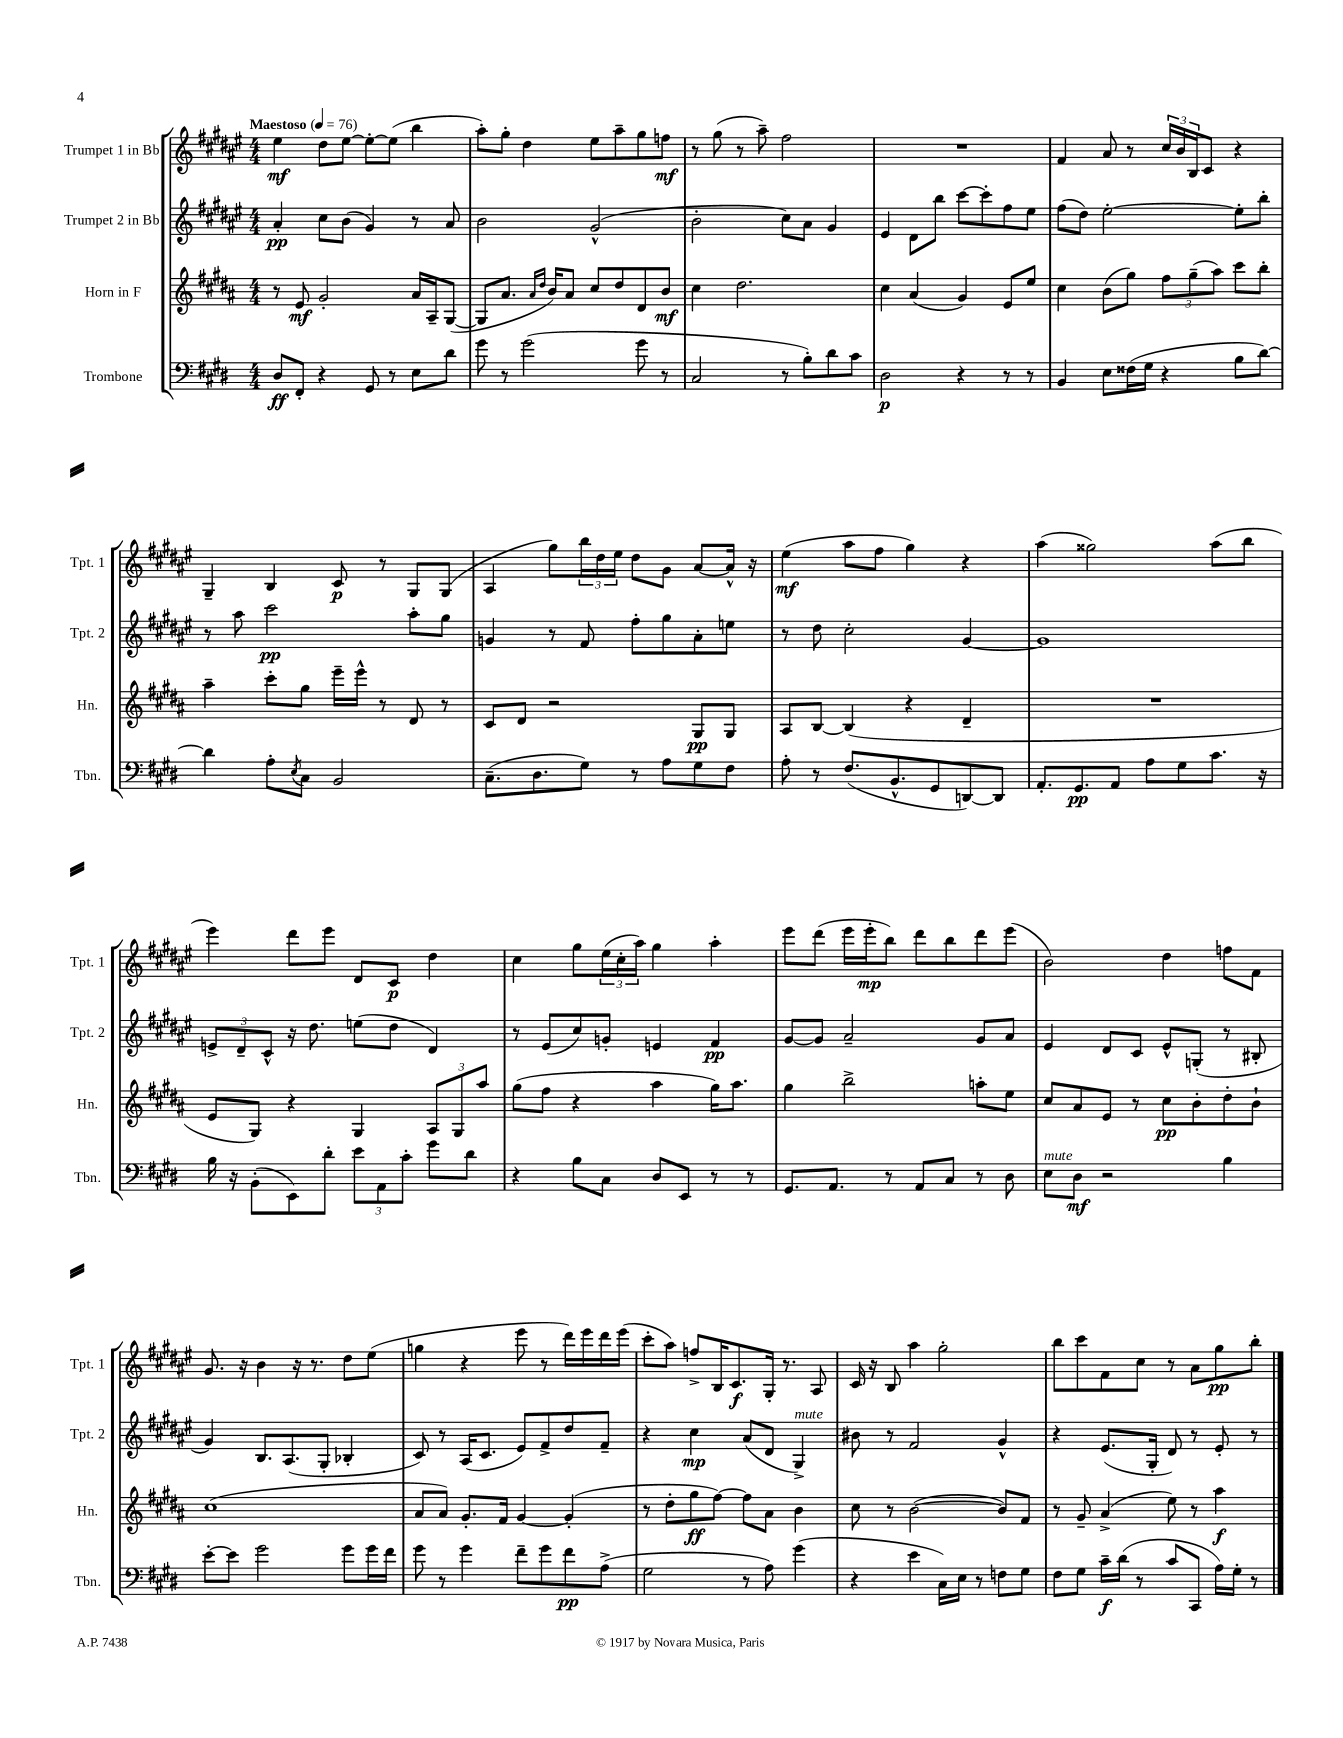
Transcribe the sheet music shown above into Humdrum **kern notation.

**kern	**kern	**kern	**kern
*staff4	*staff3	*staff2	*staff1
*clefF4	*clefG2	*clefG2	*clefG2
*k[f#c#g#d#]	*k[f#c#g#d#a#]	*k[f#c#g#d#a#e#]	*k[f#c#g#d#a#e#]
*M4/4	*M4/4	*M4/4	*M4/4
*MM76	*MM76	*MM76	*MM76
8D#	8r	4a#'	4ee#
8FF#'	8e	.	.
4r	2g#'	8cc#	8dd#
.	.	(8b	[8ee#
8GG#	.	4g#)	8ee#'_
8r	.	.	(8ee#]
8E	16a#	8r	4bb
.	16A#~	.	.
8d#	([8G#	8a#	.
=	=	=	=
8g#	8G#]	2b	8aa#')
8r	8.a#	.	8gg#'
(2g#	.	.	4dd#
.	16qqa#	.	.
.	16qqdd#	.	.
.	16b)	.	.
.	8a#	.	.
.	8cc#	(2g#^^	8ee#
.	8dd#	.	8aa#~
8g#	8d#	.	8gg#
8r	8b	.	8ff
=	=	=	=
2C#	4cc#	2b'	8r
.	.	.	(8gg#
.	2.dd#	.	8r
.	.	.	8aa#~)
8r	.	8cc#)	2ff#
8B')	.	8a#	.
8d#	.	4g#	.
8c#	.	.	.
=	=	=	=
2D#	4cc#	4e#	1r
.	(4a#	8d#	.
.	.	8bb	.
4r	4g#)	[8ccc#	.
.	.	8ccc#']	.
8r	8e	8ff#	.
8r	8ee	8ee#	.
=	=	=	=
4BB	4cc#	(8ff#	4f#
.	.	8dd#)	.
8E	(8b	[2ee#'	8a#
(16F##	8gg#)	.	8r
16G#	.	.	.
4r	12ff#	.	24cc#
.	.	.	24b
.	(12gg#~	.	24B
.	.	.	8c#
.	12aa#)	.	.
8B	8ccc#	8ee#']	4r
[8d#)	8bb'	8bb'	.
=	=	=	=
4d#]	4aa#~	8r	4G#~
.	.	8aa#	.
8A'	8ccc#'	2ccc#	4B
8qE	.	.	.
8C#	8gg#	.	.
2BB	16eee~	.	8c#
.	16eee^^	.	.
.	8r	.	8r
.	8d#	8aa#'	8G#
.	8r	8gg#	(8G#
=	=	=	=
(8.C#~	8c#	4g	4A#
.	8d#	.	.
8.D#	.	.	.
.	2r	8r	8gg#)
8G#)	.	8f#	24bb
.	.	.	24dd#
.	.	.	24ee#
8r	.	8ff#'	8dd#
8A	.	8gg#	8g#
8G#	8G#	8a#'	[8a#
8F#	8G#	8ee	16a#^^]
.	.	.	16r
=	=	=	=
8A'	8A#	8r	(4ee#
8r	[8B	8dd#	.
(8.F#	(4B]	2cc#'	8aa#
.	.	.	8ff#
8.BB^^	.	.	.
.	4r	.	4gg#)
8GG#	.	.	.
[8DD)	4d#~	[4g#	4r
8DD]	.	.	.
=	=	=	=
8.AA'	1r	1g#]	(4aa#
8.GG#	.	.	.
.	.	.	2gg##)
8AA	.	.	.
8A	.	.	.
8G#	.	.	.
8.c#	.	.	(8aa#
.	.	.	8bb
16r	.	.	.
=	=	=	=
16B	8e	12e^	4eee#)
16r	.	.	.
.	.	12d#~	.
(8BB'	8G#)	.	.
.	.	12c#^^	.
8EE)	4r	16r	8ddd#
.	.	8.dd#	.
8d#'	.	.	8eee#
12e	4G#	(8ee	8d#
12AA	.	.	.
.	.	8dd#	8c#
12c#'	.	.	.
8g#	12A#	4d#)	4dd#
.	12G#	.	.
8d#	.	.	.
.	12aa#	.	.
=	=	=	=
4r	(8gg#	8r	4cc#
.	8ff#	(8e#	.
8B	4r	8cc#)	8gg#
8C#	.	8g'	(24ee#
.	.	.	24cc#'
.	.	.	24aa#)
8D#	4aa#	4e	4gg#
8EE	.	.	.
8r	16gg#)	4f#	4aa#'
.	8.aa#	.	.
8r	.	.	.
=	=	=	=
8.GG#	4gg#	[8g#	8eee#
.	.	8g#]	(8ddd#
8.AA	.	.	.
.	2bb^	2a#~	16eee#
.	.	.	16eee#'
8r	.	.	8bb)
8AA	.	.	8ddd#
8C#	.	.	8bb
8r	8aa'	8g#	8ddd#
8D#	8ee	8a#	(8eee#
=	=	=	=
8E	8cc#	4e#	2b)
8D#	8a#	.	.
2r	8e	8d#	.
.	8r	8c#	.
.	8cc#	8e#^^	4dd#
.	8b'	(8G'	.
4B	8dd#'	8r	8ff
.	8b`	8B#'	8f#
=	=	=	=
[8e'	(1cc#	4g#)	8.g#
8e]	.	.	.
.	.	.	16r
2g#	.	8.B	4b
.	.	(8.A#	.
.	.	.	16r
.	.	.	8.r
.	.	8G#'	.
8g#	.	4B-'	8dd#
16g#	.	.	(8ee#
16f#	.	.	.
=	=	=	=
8g#	8a#	8c#)	4gg
8r	8a#)	8r	.
4g#	8.g#'	(16A#	4r
.	.	8.c#	.
.	16f#	.	.
8f#~	[4g#	8e#)	8eee#
8g#	.	8f#^	8r
8f#	(4g#']	8dd#	16ddd#)
.	.	.	16eee#
(8A^	.	8f#~	16ddd#
.	.	.	(16eee#
=	=	=	=
2G#	8r	4r	8ccc#'
.	8dd#'	.	8aa#)
.	8gg#	4cc#	8ff^
.	[8ff#)	.	16B
.	.	.	8.c#
8r	8ff#]	(8a#	.
8A)	8a#	8d#	16G#'
.	.	.	8.r
(4g#	4b	4G#^)	.
.	.	.	8A#
=	=	=	=
4r	8cc#	8b#	16c#
.	.	.	16r
.	8r	8r	8B
4e	([2b	2f#	4aa#
16C#)	.	.	2gg#'
16E	.	.	.
8r	.	.	.
8F	8b])	4g#^^	.
8G#	8f#	.	.
=	=	=	=
8F#	8r	4r	8bb
8G#	8g#~	.	8ccc#
16c#~	(4a#^	(8.e#	8f#
(16d#	.	.	.
8r	.	.	8cc#
.	.	16G#'	.
8c#	8ee)	8d#)	8r
8CC#	8r	8r	8a#
16A)	4aa#	8e#'	8gg#
16G#'	.	.	.
8r	.	8r	8bb'
==	==	==	==
*-	*-	*-	*-
